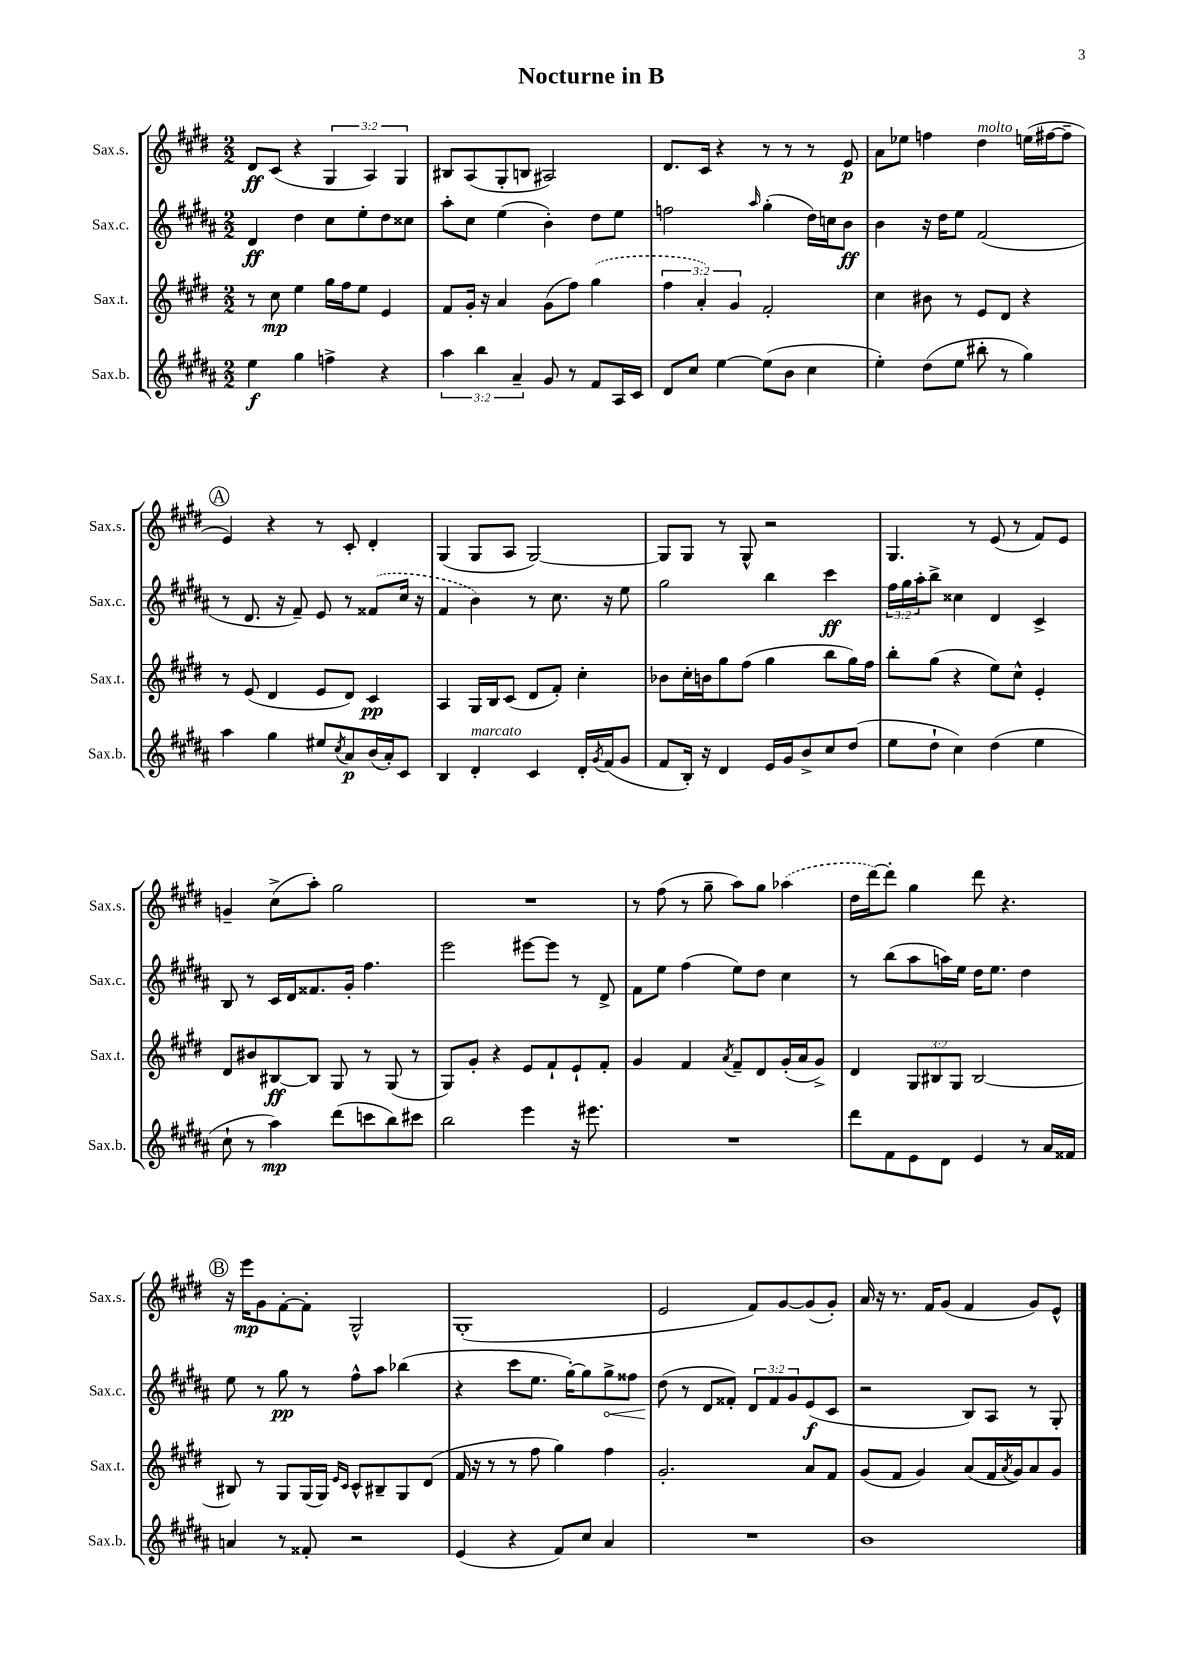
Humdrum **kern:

**kern	**kern	**kern	**kern
*staff4	*staff3	*staff2	*staff1
*clefG2	*clefG2	*clefG2	*clefG2
*k[f#c#g#d#a#]	*k[f#c#g#d#]	*k[f#c#g#d#a#]	*k[f#c#g#d#]
*M2/2	*M2/2	*M2/2	*M2/2
4ee	8r	4d#	8d#
.	8cc#	.	(8c#
4gg#	4ee	4dd#	4r
4ff^	16gg#	8cc#	6G#
.	16ff#	.	.
.	8ee	8ee'	.
.	.	.	6A)
4r	4e	8dd#	.
.	.	.	6G#
.	.	8cc##	.
=	=	=	=
6aa#	8f#	8aa#'	8B#
.	16g#'	8cc#	(8A
6bb	.	.	.
.	16r	.	.
.	4a	(4ee	8G#'
6a#~	.	.	.
.	.	.	8B
8g#	(8g#	4b')	2A#)
8r	8ff#)	.	.
8f#	(4gg#	8dd#	.
16A#	.	8ee	.
16c#	.	.	.
=	=	=	=
8d#	6ff#	2ff	8.d#
8cc#	.	.	.
.	6a')	.	.
.	.	.	16c#
[4ee	.	.	4r
.	6g#	.	.
.	.	16qqaa#	.
(8ee]	2f#'	(4gg#'	8r
8b	.	.	8r
4cc#	.	16dd#)	8r
.	.	16cc	.
.	.	8b	8e
=	=	=	=
4ee')	4cc#	4b	8a
.	.	.	8ee-
(8dd#	8b#	16r	4ff
.	.	16dd#	.
8ee	8r	8ee	.
8bb#'	8e	(2f#	4dd#
8r	8d#	.	.
4gg#)	4r	.	(16ee
.	.	.	[16ff#
.	.	.	8ff#~]
=	=	=	=
4aa#	8r	8r	4e)
.	(8e	8.d#	.
4gg#	4d#	.	4r
.	.	16r	.
.	.	8f#~)	.
8ee#	8e	8e	8r
8qcc#	.	.	.
8a#	8d#)	8r	8c#'
(16b	4c#	(8f##	4d#'
16a#')	.	.	.
8c#	.	16cc#	.
.	.	16r	.
=	=	=	=
4B	4A	4f#	(4G#
4d#'	16G#	4b)	8G#
.	16B	.	.
.	(8c#	.	8A
4c#	8d#	8r	[2G#)
.	8f#')	8.cc#	.
16d#'	4cc#'	.	.
8qg#	.	.	.
(16f#	.	16r	.
8g#	.	8ee	.
=	=	=	=
8f#	8b-	2gg#	8G#]
16B')	16cc#'	.	8G#
16r	16b	.	.
4d#	8gg#	.	8r
.	(8ff#	.	8G#^^
16e	4gg#	4bb	2r
16g#	.	.	.
8b^	.	.	.
8cc#	8bb	4ccc#	.
(8dd#	16gg#)	.	.
.	16ff#	.	.
=	=	=	=
8ee	8bb'	24ff#	4.G#
.	.	24gg#	.
.	.	24aa#'	.
8dd#`	(8gg#	8bb^	.
4cc#)	4r	4cc##	.
.	.	.	8r
(4dd#	8ee)	4d#	(8e
.	8cc#^^	.	8r
4ee	4e'	4c#^	8f#)
.	.	.	8e
=	=	=	=
8cc#`	8d#	8B	4g~
8r	8b#	8r	.
4aa#)	[8B#	16c#	(8cc#^
.	.	16d#	.
.	8B#]	8.f##	8aa')
(8ddd#	8G#	.	2gg#
.	.	16g#'	.
8ccc	8r	4.ff#	.
8bb)	(8G#	.	.
8ccc#	8r	.	.
=	=	=	=
2bb	8G#)	2eee	1r
.	8g#'	.	.
.	4r	.	.
4eee	8e	[8eee#	.
.	8f#`	8eee#]	.
16r	8e`	8r	.
8.eee#	.	.	.
.	8f#'	8d#^	.
=	=	=	=
1r	4g#	8f#	8r
.	.	8ee	(8ff#
.	4f#	(4ff#	8r
.	.	.	8gg#~
.	8qa	.	.
.	8f#~	8ee)	8aa)
.	8d#	8dd#	8gg#
.	(16g#'	4cc#	(4aa-
.	16a	.	.
.	8g#^)	.	.
=	=	=	=
8ddd#	4d#	8r	16dd#
.	.	.	[16ddd#)
8f#	.	(8bb	8ddd#']
8e	12G#	8aa#	4gg#
.	12B#	.	.
8d#	.	16aa)	.
.	12G#	.	.
.	.	16ee	.
4e	[2B#	16dd#	8ddd#
.	.	8.ee	.
.	.	.	4.r
8r	.	4dd#	.
16a#	.	.	.
16f##	.	.	.
=	=	=	=
4a	8B#]	8ee	16r
.	.	.	16eee
.	8r	8r	8g#
8r	8G#	8gg#	[8f#'
8f##'	(16G#	8r	8f#']
.	16G#)	.	.
.	16qqe	.	.
.	16qqc#	.	.
2r	8c#^^	8ff#^^	2G#^^
.	8B#~	8aa#	.
.	8G#	(4bb-	.
.	(8d#	.	.
=	=	=	=
(4e	16f#	4r	(1G#'
.	16r	.	.
.	8r	.	.
4r	8r	8ccc#	.
.	8ff#	8.ee	.
8f#)	4gg#)	.	.
.	.	[16gg#')	.
8cc#	.	8gg#]	.
4a#	4ff#	8gg#^	.
.	.	8ff##	.
=	=	=	=
1r	2.g#'	(8dd#	2e
.	.	8r	.
.	.	8d#	.
.	.	8f##')	.
.	.	12d#	8f#)
.	.	12f##	.
.	.	.	[8g#
.	.	12g#	.
.	8a	(8e	(8g#]
.	8f#	8c#	8g#')
=	=	=	=
1b	(8g#	2r	16a
.	.	.	16r
.	8f#	.	8.r
.	4g#)	.	.
.	.	.	16f#
.	.	.	(8g#
.	(8a	8B)	4f#
.	16f#	8A#	.
.	8qa	.	.
.	16g#)	.	.
.	8a	8r	8g#)
.	8g#	8G#'	8e^^
==	==	==	==
*-	*-	*-	*-
